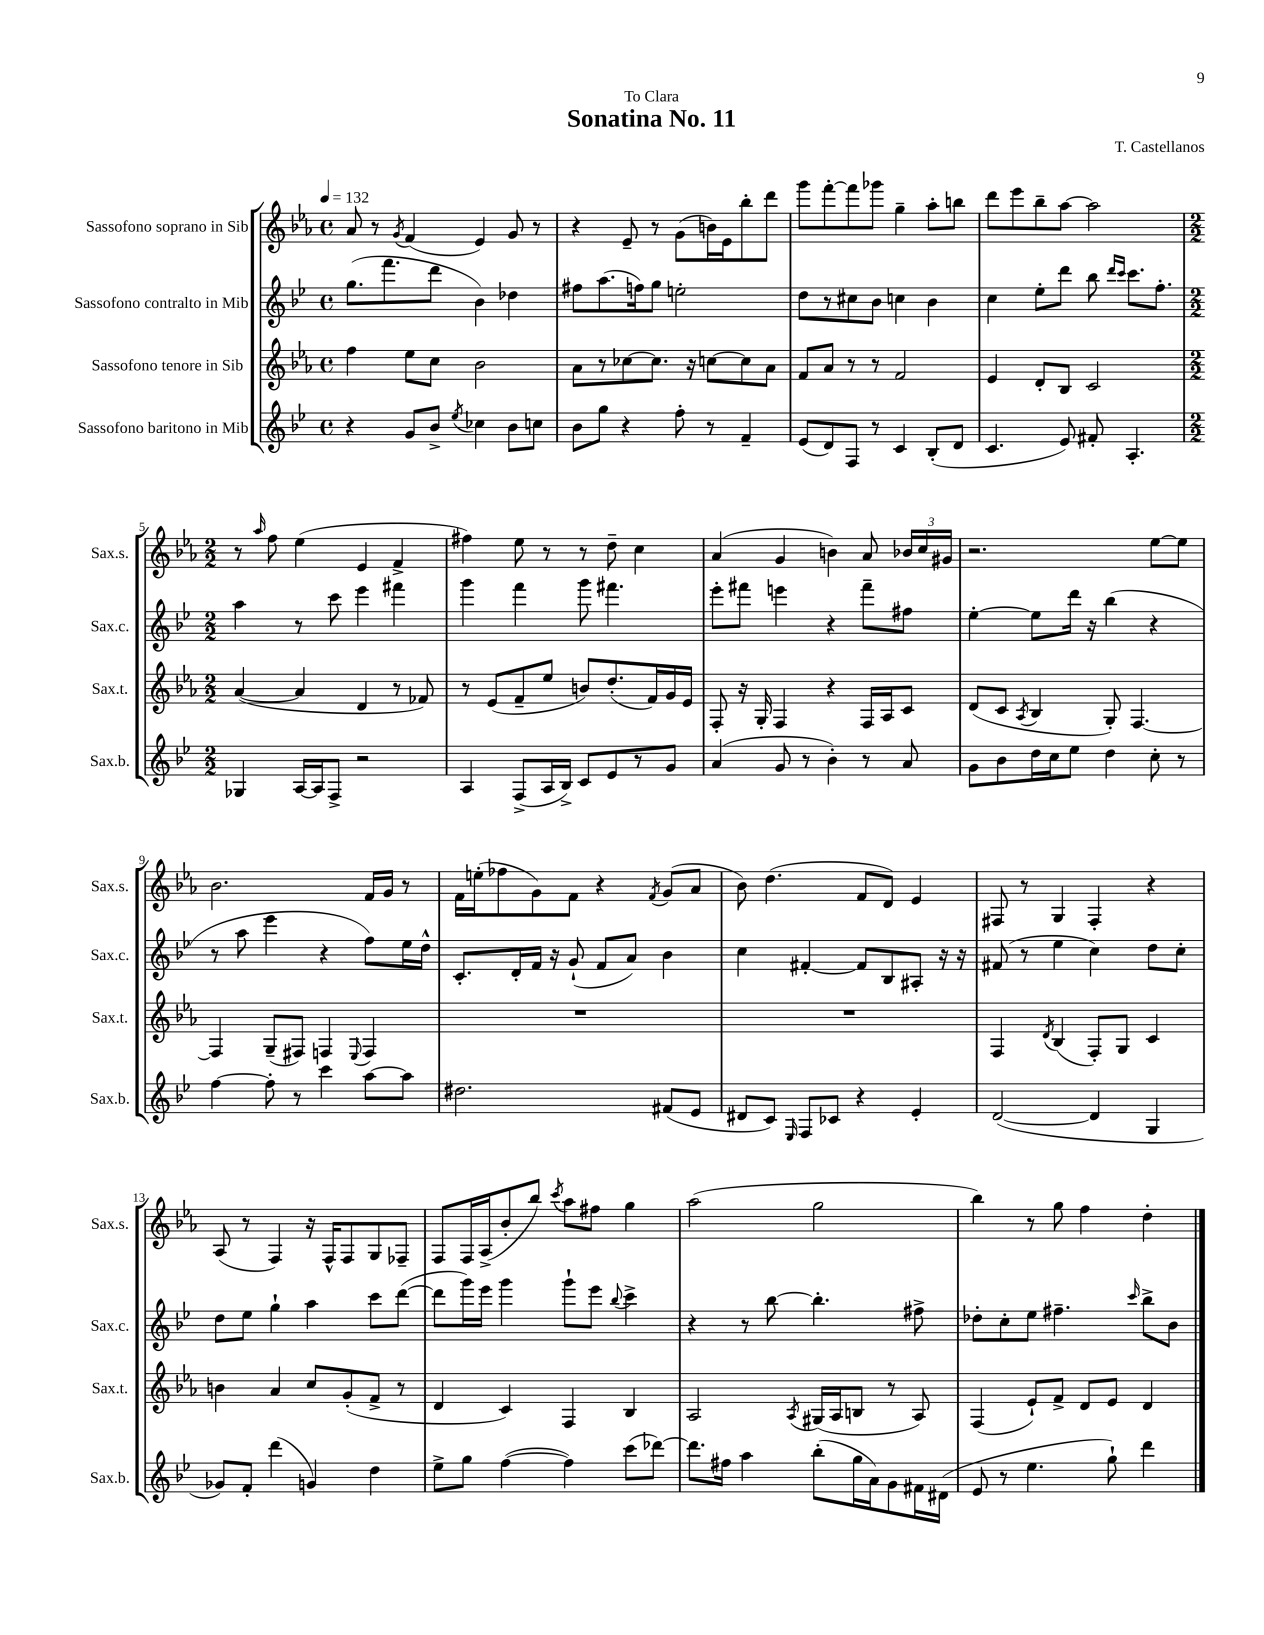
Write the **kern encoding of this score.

**kern	**kern	**kern	**kern
*part4	*part3	*part2	*part1
*staff4	*staff3	*staff2	*staff1
*I"Sassofono baritono in Mib	*I"Sassofono tenore in Sib	*I"Sassofono contralto in Mib	*I"Sassofono soprano in Sib
*I'Sax.b.	*I'Sax.t.	*I'Sax.c.	*I'Sax.s.
*clefG2	*clefG2	*clefG2	*clefG2
*k[b-e-]	*k[b-e-a-]	*k[b-e-]	*k[b-e-a-]
*M4/4	*M4/4	*M4/4	*M4/4
*met(c)	*met(c)	*met(c)	*met(c)
*MM132	*MM132	*MM132	*MM132
=1	=1	=1	=1
4r	4ff\	(8.gg\L	8a-/
.	.	.	8r
.	.	8.fff\	.
.	.	.	8qg/
8g/L	8ee-\L	.	(4f/
8b-^/J	8cc\J	8ddd\J	.
8qee-/	.	.	.
4cc-X\	2b-\	4b-\)	4e-/)
8b-\L	.	4dd-X\	8g/
8ccn\J	.	.	8r
=2	=2	=2	=2
8b-\L	8a-\L	8ff#X\L	4r
8gg\J	8r	(8.aa\	.
4r	[8cc-X\	.	8e-~/
.	.	16ffn\k)	.
.	8.cc-\J]	8gg\J	8r
8ff'\	.	2een'\	(8g\L
.	16r	.	.
8r	[8ccn\L	.	16bn\L)
.	.	.	16e-\J
4f~/	8cc\]	.	8bb-'\
.	8a-\J	.	8ddd\J
=3	=3	=3	=3
(8e-/L	8f/L	8dd\L	8ggg\L
8d/)	8a-/J	8r	[8fff'\
8F/J	8r	8cc#X\	8fff\]
8r	8r	8b-\J	8ggg-X\J
4c/	2f/	4ccn\	4gg~\
(8B-'/L	.	4b-\	8aa-'\L
8d/J	.	.	8bbn\J
=4	=4	=4	=4
4.c/	4e-/	4cc\	8ddd\L
.	.	.	8eee-\
.	8d'/L	8ee-'\L	8bb-~\
8e-/)	8B-/J	8ddd\J	[8aa-\J
8f#X'/	2c/	8bb-\	2aa-\]
.	.	16qqddd/LL	.
.	.	16qqccc/JJ	.
4.A'/	.	8.ccc\L	.
.	.	8.ff'\J	.
!!LO:LB:g=z
=5	=5	=5	=5
*M2/2	*M2/2	*M2/2	*M2/2
4G-X/	([4a-/	4aa\	8r
.	.	.	16qqaa-/
.	.	.	8ff\
[16A/LL	4a-/]	8r	(4ee-\
16A/J]	.	.	.
8F^/J	.	8ccc\	.
2r	4d/	4eee-\	4e-/
.	8r	4fff#X\	4f^/
.	8f-X/)	.	.
=6	=6	=6	=6
4A/	8r	4ggg\	4ff#X\)
.	(8e-/L	.	.
(8F^/L	8f~/	4fff\	8ee-\
16A/L	8ee-/J	.	8r
16B-^/JJ)	.	.	.
8c/L	8bn/L)	8ggg\	8r
8e-/	(8.dd'/	4.fff#X\	8dd~\
8r	.	.	4cc\
.	16f/L)	.	.
8g/J	16g/	.	.
.	16e-/JJ	.	.
=7	=7	=7	=7
(4a/	8F'/	8eee-'\L	(4a-/
.	16r	8fff#X\J	.
.	16G'/	.	.
8g/	4F/	4eeen\	4g/
8r	.	.	.
4b-'\)	4r	4r	4bn\)
8r	16F/LL	8fff#~\L	8a-/
.	16A-/J	.	.
8a/	8c/J	8ff#X\J	24b-X/LL
.	.	.	24cc/
.	.	.	24g#X/JJ
=8	=8	=8	=8
8g\L	(8d/L	[4ee-'\	2.r
8b-\	8c/J	.	.
.	8qA-/	.	.
16dd\L	4B-/	8ee-\L]	.
16cc\J	.	.	.
8ee-\J	.	16ddd\Jk	.
.	.	16r	.
4dd\	8G'/)	(4bb-\	.
.	[4.F/	.	.
8cc'\	.	4r	[8ee-\L
8r	.	.	8ee-\J]
!!LO:LB:g=z
=9	=9	=9	=9
[4ff\	4F/]	8r	2.b-\
.	.	8aa\	.
8ff'\]	(8G~/L	4eee-\	.
8r	8F#X/J)	.	.
4ccc\	4Fn/	4r	.
.	8qqE-/	.	.
[8aa\L	4F/	8ff\L)	16f/LL
.	.	.	16g/JJ
8aa\J]	.	16ee-\L	8r
.	.	16dd^^\JJ	.
=10	=10	=10	=10
2.dd#X\	1r	8.c'/L	16f\LL
.	.	.	(16een'\J
.	.	.	8ff-X\
.	.	16d'/L	.
.	.	16f/JJ	8g\)
.	.	16r	.
.	.	(8g`/	8f\J
.	.	8f/L	4r
.	.	8a/J)	.
.	.	.	8qf/
(8f#X/L	.	4b-\	(8g/L
8e-/J	.	.	8a-/J
=11	=11	=11	=11
8d#X/L	1r	4cc\	8b-\)
8c/J)	.	.	(4.dd\
16qqE-/	.	.	.
8F/L	.	[4f#X'/	.
8c-X/J	.	.	.
4r	.	8f#/L]	8f/L
.	.	8B-/	8d/J)
4e-'/	.	8A#X'/J	4e-/
.	.	16r	.
.	.	16r	.
=12	=12	=12	=12
([2d/	4F/	(8f#X/	8F#X/
.	.	8r	8r
.	8qd/	.	.
.	(4B-/	4ee-\	4G/
4d/]	8F'/L)	4cc\)	4F#'/
.	8G/J	.	.
4G/	4c/	8dd\L	4r
.	.	8cc'\J	.
!!LO:LB:g=z
=13	=13	=13	=13
8g-X/L)	4bn\	8dd\L	(8A-/
8f'/J	.	8ee-\J	8r
(4ddd\	4a-/	4gg`\	4F/)
4gn/)	8cc/L	4aa\	16r
.	.	.	16F^^/KL
.	(8g'/	.	8F/
4dd\	8f^/J	8ccc\L	8G/
.	8r	([8ddd\J	8F-X~/J
=14	=14	=14	=14
8ee-^\L	4d/	8ddd\L]	8F/L
8gg\J	.	16ggg\L)	16F/L
.	.	16eee-\JJ	(16A-^/J
([4ff\	4c/)	4ggg\	8b-'/
.	.	.	8bb-/J)
.	.	.	8qccc/
4ff\])	4F/	8ggg`\L	8aa-\L
.	.	8eee-\J	8ff#X\J
.	.	8qqbb-/	.
(8ccc\L	4B-/	4ccc^\	4gg\
[8ddd-X\J)	.	.	.
=15	=15	=15	=15
8.ddd-\L]	2A-/	4r	(2aa-\
16ff#X\Jk	.	.	.
4aa\	.	8r	.
.	.	[8bb-\	.
.	8qA-/	.	.
(8bb-'\L	(16G#X/LL	4.bb-'\]	2gg\
.	16A-/J	.	.
16gg\L	8Bn/J	.	.
16a\J)	.	.	.
8g\	8r	.	.
16f#X\L	8A-/)	8ff#X^\	.
(16d#X\JJ	.	.	.
=16	=16	=16	=16
8e-/	(4F/	8dd-X'\L	4bb-\)
8r	.	8cc'\	.
4.ee-\	8e-`/L)	8ee-\J	8r
.	8f^/J	4.ff#X~\	8gg\
.	8d/L	.	4ff\
8gg`\)	8e-/J	.	.
.	.	16qqccc/	.
4ddd\	4d/	8bb-^\L	4dd'\
.	.	8b-\J	.
==	==	==	==
*-	*-	*-	*-
